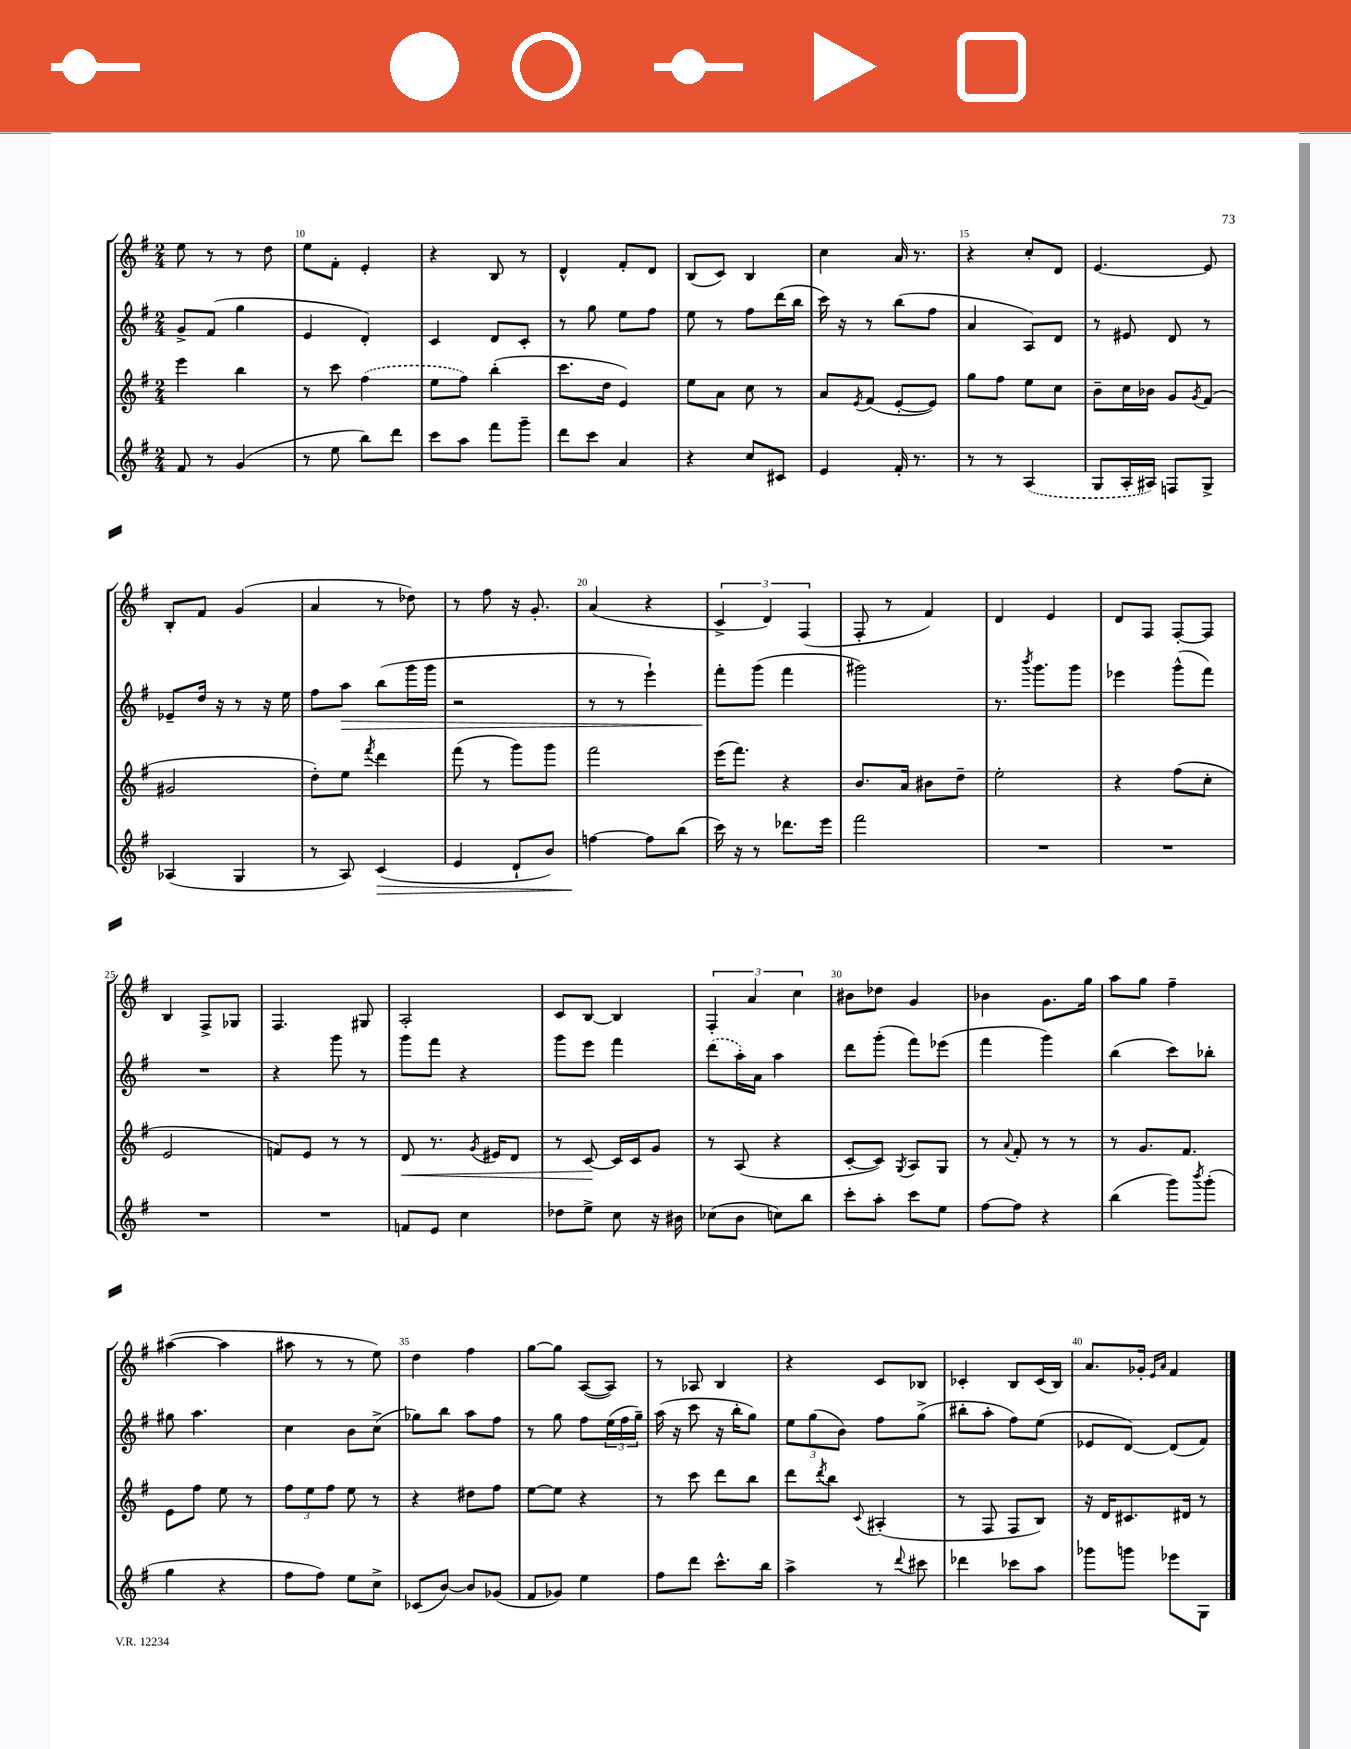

**kern	**kern	**kern	**kern
*staff4	*staff3	*staff2	*staff1
*clefG2	*clefG2	*clefG2	*clefG2
*k[f#]	*k[f#]	*k[f#]	*k[f#]
*M2/4	*M2/4	*M2/4	*M2/4
8f#	4eee	8g^	8ee
8r	.	(8f#	8r
(4g	4bb	4gg	8r
.	.	.	8dd
=	=	=	=
8r	8r	4e	8ee
8ee	8ccc	.	8f#'
8bb)	(4ff#	4d')	4e'
8ddd	.	.	.
=	=	=	=
8ccc	8ee	4c	4r
8aa	8ff#)	.	.
8fff#	(4bb'	8d	8B
8ggg~	.	8c'	8r
=	=	=	=
8ddd	8.ccc	8r	4d^^
8ccc	.	8gg	.
.	16dd	.	.
4a	4e)	8ee	8f#'
.	.	8ff#	8d
=	=	=	=
4r	8ee	8ee	(8B
.	8a	8r	8c)
8cc	8cc	8ff#	4B
8c#	8r	(16ddd	.
.	.	16bb	.
=	=	=	=
4e	8a	16ccc)	4cc
.	.	16r	.
.	8qe	.	.
.	(8f#	8r	.
16f#'	[8e'	(8bb	16a
8.r	.	.	8.r
.	8e])	8ff#	.
=	=	=	=
8r	8gg	4a	4r
8r	8ff#	.	.
(4A	8ee	8A)	8cc'
.	8cc	8d	8d
=	=	=	=
8G	8b~	8r	[4.e
16A'	16cc	8e#	.
16A#)	16b-	.	.
8F	8g	8d	.
.	8qg	.	.
8G^	(8f#	8r	8e]
=	=	=	=
(4A-	2g#	8e-~	8B'
.	.	16dd	8f#
.	.	16r	.
4G	.	8r	(4g
.	.	16r	.
.	.	16ee	.
=	=	=	=
8r	8dd')	8ff#	4a
8A)	8ee	8aa	.
.	8qfff#	.	.
(4c	4ddd	(8bb	8r
.	.	16ggg	8dd-)
.	.	16ggg	.
=	=	=	=
4e	(8fff#	2r	8r
.	8r	.	8ff#
8d`	8ggg)	.	16r
.	.	.	8.g'
8b)	8ggg	.	.
=	=	=	=
[4ff	2fff#	8r	(4a
.	.	8r	.
8ff]	.	4eee`)	4r
(8bb	.	.	.
=	=	=	=
16ccc)	(16eee	8fff#'	6c^
16r	8.fff#)	.	.
8r	.	(8ggg	.
.	.	.	6d)
8.ddd-	4r	4fff#	.
.	.	.	(6F#
16eee	.	.	.
=	=	=	=
2fff#	8.b	2ggg#)	8F#'
.	.	.	8r
.	16a	.	.
.	8b#	.	4f#)
.	8dd~	.	.
=	=	=	=
2r	2ee'	8.r	4d
.	.	8qbbb	.
.	.	8.ggg	.
.	.	.	4e
.	.	8ggg	.
=	=	=	=
2r	4r	4eee-	8d
.	.	.	8F#
.	(8ff#	(8ggg^^	[8F#'
.	8cc'	8fff#)	8F#]
=	=	=	=
2r	2e	2r	4B
.	.	.	8F#^
.	.	.	8G-
=	=	=	=
2r	8f)	4r	4.F#
.	8e	.	.
.	8r	8ggg	.
.	8r	8r	8G#
=	=	=	=
8f	8d	8ggg	2A'
8e	8.r	8fff#	.
4cc	.	4r	.
.	8qg	.	.
.	16e#	.	.
.	8d	.	.
=	=	=	=
8dd-	8r	8ggg	8c
8ee^	[8c	8eee	[8B
8cc	16c]	4fff#	4B]
.	16c	.	.
16r	8g	.	.
16b#	.	.	.
=	=	=	=
(8cc-	8r	(8ddd	6F#'
8b	(8A	16aa')	.
.	.	.	6a
.	.	16a	.
8cc)	4r	4aa	.
.	.	.	6cc
8bb	.	.	.
=	=	=	=
8ccc'	[8c'	8ddd	8b#
8aa'	8c])	(8ggg'	8dd-
.	8qG	.	.
8ccc	8A	8fff#)	4g
8ee	8G	(8eee-	.
=	=	=	=
[8ff#	8r	4fff#	4b-
.	8qqa	.	.
8ff#]	8f#'	.	.
4r	8r	4ggg)	8.g
.	8r	.	.
.	.	.	16gg
=	=	=	=
(4bb	8r	(4bb	8aa
.	8.g	.	8gg
8ggg)	.	8ccc)	4ff#~
.	8.f#	.	.
8qbbb	.	.	.
(8ggg'	.	8bb-'	.
=	=	=	=
4gg	8e	8gg#	([4aa#
.	8ff#	4.aa	.
4r	8ee	.	4aa#]
.	8r	.	.
=	=	=	=
8ff#	12ff#	4cc	8aa#
.	12ee	.	.
8ff#)	.	.	8r
.	12ff#	.	.
8ee	8ee	8b	8r
8cc^	8r	(8cc^	8ee)
=	=	=	=
(8c-	4r	8gg-)	4dd
[8b)	.	8bb	.
8b]	8dd#	8aa	4ff#
(8g-	8ff#	8ff#	.
=	=	=	=
8f#	[8ee	8r	[8gg
8g-)	8ee]	8gg	8gg]
4ee	4r	8ff#	([8A
.	.	(24ee	8A])
.	.	24ff#	.
.	.	24gg~)	.
=	=	=	=
8ff#	8r	(16aa	8r
.	.	16r	.
8ddd	8ccc	8ccc	8A-
8.ccc^^	8ddd	16r	4B
.	.	16bb'	.
.	8bb	8gg)	.
16bb	.	.	.
=	=	=	=
4aa^	8ddd	12ee	4r
.	.	(12gg	.
.	8qddd	.	.
.	8bb	.	.
.	.	12b)	.
.	8qqc	.	.
8r	(4A#'	8ff#	8c
8qqddd	.	.	.
8ccc#	.	(8gg^	8B-
=	=	=	=
4ddd-	8r	8bb#'	4c-'
.	8F#	8aa'	.
8ccc-	8F#	8ff#)	8B
8aa	8B)	(8ee	(16c-
.	.	.	16B)
=	=	=	=
8ggg-	16r	8e-	8.a
.	16d	.	.
8ggg	8.c#	[8d)	.
.	.	.	16g-'
.	.	.	16qqe
.	.	.	16qqa
8eee-	.	(8d]	4f#
.	16d#	.	.
8G	8r	8f#)	.
==	==	==	==
*-	*-	*-	*-
